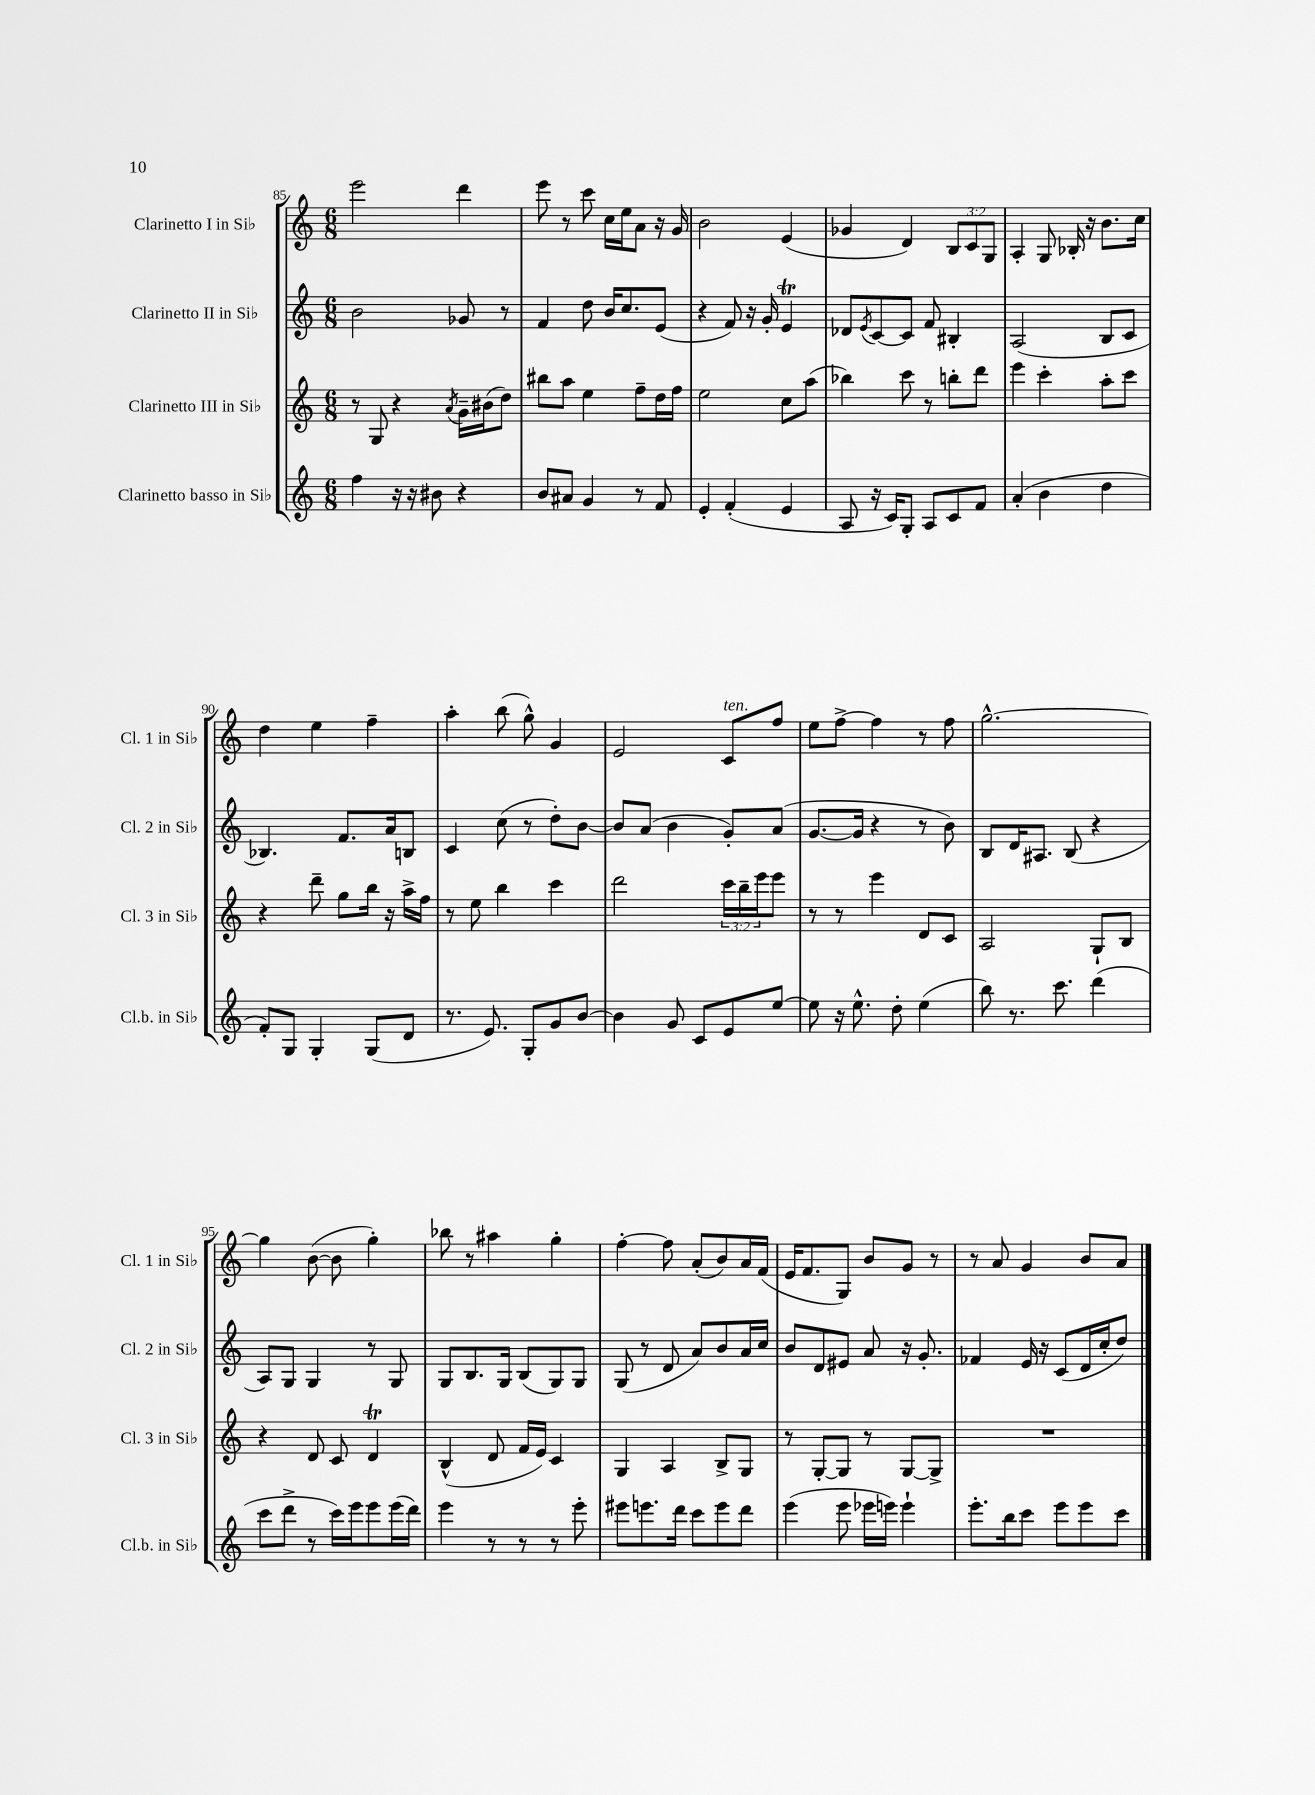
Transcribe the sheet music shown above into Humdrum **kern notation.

**kern	**kern	**kern	**kern
*part4	*part3	*part2	*part1
*staff4	*staff3	*staff2	*staff1
*I"Clarinetto basso in Si♭	*I"Clarinetto III in Si♭	*I"Clarinetto II in Si♭	*I"Clarinetto I in Si♭
*I'Cl.b. in Si♭	*I'Cl. 3 in Si♭	*I'Cl. 2 in Si♭	*I'Cl. 1 in Si♭
*clefG2	*clefG2	*clefG2	*clefG2
*k[]	*k[]	*k[]	*k[]
*M6/8	*M6/8	*M6/8	*M6/8
=85	=85	=85	=85
4ff\	8r	2b\	2eee\
.	8G/	.	.
16r	4r	.	.
16r	.	.	.
8b#X\	.	.	.
.	8qa/	.	.
4r	16g~\LL	8g-X/	4ddd\
.	(16b#X\J	.	.
.	8dd\J)	8r	.
=86	=86	=86	=86
8b/L	8bb#X\L	4f/	8eee\
8a#X/J	8aa\J	.	8r
4g/	4ee\	8dd\	8ccc\
.	.	16b/KL	16cc\LL
.	.	8.cc/	16ee\J
8r	8ff~\L	.	8a\J
8f/	16dd\L	(8e/J	16r
.	16ff\JJ	.	16g/
=87	=87	=87	=87
4e'/	2ee\	4r	2b\
(4f'/	.	8f/)	.
.	.	16r	.
.	.	16g'/	.
4e/	8cc\L	4et/	(4e/
.	(8aa\J	.	.
=88	=88	=88	=88
8A/	4bb-X\)	8d-X/L	4g-X/
.	.	8qe/	.
16r	.	[8c/	.
16c/KL)	.	.	.
8G'/J	8ccc\	8c/J]	4d/)
8A/L	8r	8f/	.
8c/	8bbn'\L	4B#X'/	12B/L
.	.	.	12c/
8f/J	8ddd\J	.	.
.	.	.	12G/J
=89	=89	=89	=89
(4a'/	4eee\	(2A/	4A'/
4b\	4ccc'\	.	8G/
.	.	.	16B-X'/
.	.	.	16r
4dd\	8aa'\L	8B/L	8.b\L
.	8ccc\J	8c/J	.
.	.	.	16cc\Jk
!!LO:LB:g=z
=90	=90	=90	=90
8f'/L)	4r	4.B-X/)	4dd\
8G/J	.	.	.
4G'/	8ddd~\	.	4ee\
.	8gg\L	8.f/L	.
(8G/L	16bb\Jk	.	4ff~\
.	16r	16a/k	.
8d/J	16aa^\LL	8Bn/J	.
.	16ff\JJ	.	.
=91	=91	=91	=91
8.r	8r	4c/	4aa'\
.	8ee\	.	.
8.e/)	.	.	.
.	4bb\	(8cc\	(8bb\
8G'/L	.	8r	8gg^^\)
8g/	4ccc\	8dd'\L)	4g/
[8b/J	.	[8b\J	.
=92	=92	=92	=92
4b\]	2ddd\	8b/L]	2e/
.	.	(8a/J	.
8g/	.	4b\	.
8c/L	.	.	.
!	!	!	!LO:TX:a:i:t=ten.
8e/	24ccc\LL	8g'/L)	8c/L
.	24bb~\	.	.
.	24eee\J	.	.
[8ee/J	8eee\J	(8a/J	8ff/J
=93	=93	=93	=93
8ee\]	8r	[8.g/L	8ee\L
16r	8r	.	[8ff^\J
8.ee^^\	.	16g/Jk]	.
.	4eee\	4r	4ff\]
8dd'\	.	.	.
(4ee\	8d/L	8r	8r
.	8c/J	8b\)	8ff\
=94	=94	=94	=94
8bb\)	2A/	8B/L	[2.gg^^\
8.r	.	16d/K	.
.	.	8.A#X/J	.
8.ccc\	.	.	.
.	.	(8B/	.
(4ddd\	8G`/L	4r	.
.	8B/J	.	.
!!LO:LB:g=z
=95	=95	=95	=95
8ccc\L	4r	8A/L)	4gg\]
8ddd^\J	.	8G/J	.
8r	8d/	4G/	([8b\
16ccc\LL)	8c/	.	8b\]
16eee\J	.	.	.
8eee\	4dT/	8r	4gg'\)
(16eee\L	.	8G/	.
16ddd\JJ)	.	.	.
=96	=96	=96	=96
4eee\	(4B^^/	8G/L	8bb-X\
.	.	8.B/	8r
8r	8d/	.	4aa#X\
.	.	16G/Jk	.
8r	16f/LL	(8B/L	.
.	16e/JJ)	.	.
8r	4c/	8G/)	4gg'\
8eee'\	.	8G/J	.
=97	=97	=97	=97
8eee#X\L	4G/	(8G/	[4ff'\
8.eeen\	.	8r	.
.	4A/	8d/	8ff\]
16ddd\Jk	.	.	.
8ccc\L	.	8a/L)	(8a'/L
8eee\	8B^/L	8b/	8b/)
8ddd\J	8G/J	16a/L	16a/L
.	.	16cc/JJ	(16f/JJ
=98	=98	=98	=98
(4eee\	8r	8b/L	16e/KL
.	.	.	8.f/
.	[8G'/L	8d/	.
8eee\	8G/J]	8e#X/J	8G/J)
16eee-X\LL	8r	8a/	8b/L
16eeen\JJ)	.	.	.
4eee`\	[8G/L	16r	8g/J
.	.	8.g'/	.
.	8G^/J]	.	8r
=99	=99	=99	=99
8.eee'\L	2.r	4f-X/	8r
.	.	.	8a/
16bb\k	.	.	.
8ccc\J	.	16e/	4g/
.	.	16r	.
8eee\L	.	(8c/L	.
8eee\	.	16d/L	8b/L
.	.	16cc'/J	.
8ccc\J	.	8dd/J)	8a/J
==	==	==	==
*-	*-	*-	*-
